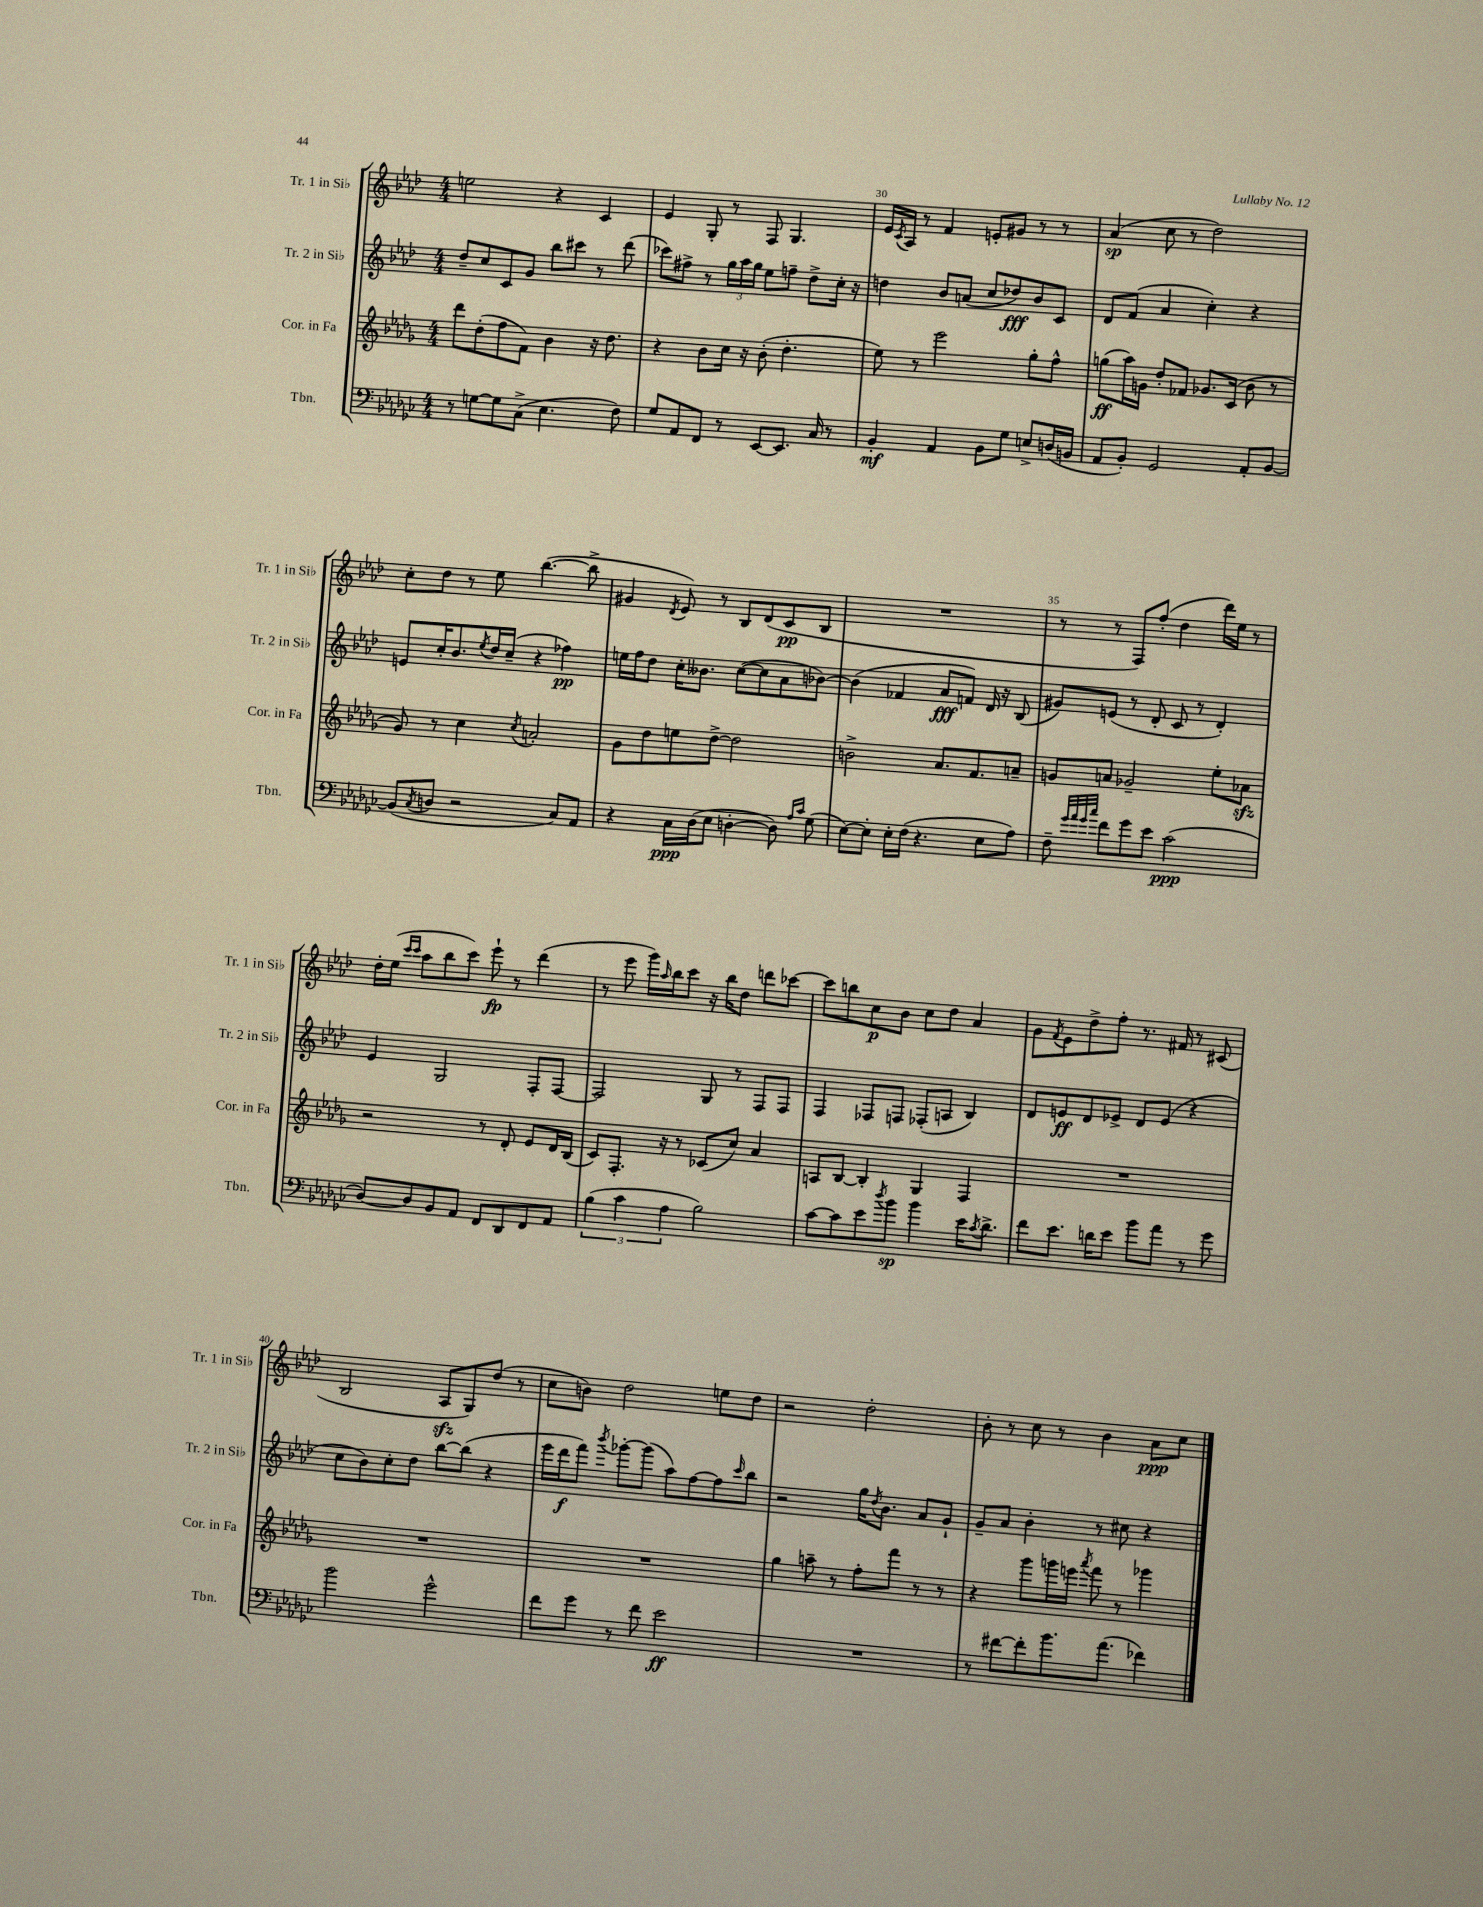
<<
\new StaffGroup <<
\new Staff = "s0" \with { instrumentName = "Tr. 1 in Sib" shortInstrumentName = "Tr. 1 in Sib" } {
    \clef treble \key aes \major \numericTimeSignature \time 4/4
    e''2 r4 c'4 |
    ees'4 g8-. r8 f8 g4. |
    ees'16 \acciaccatura { c'8 } aes16 r8 f'4 e'8-. gis'8 r8 r8 |
    aes'4\sp( c''8 r8 des''2) |
    c''8-. des''8 r8 ees''8 bes''4.~( bes''8-> |
    gis'4 \acciaccatura { des'8 } ees'8) r8 bes8 des'8( c'8\pp bes8 |
    R1 |
    r8 r8 f8) f''8-.( des''4 des'''16) ees''16 r8 |
    des''16-. ees''16( \grace { c'''16 c'''16 } aes''8 bes''8 c'''8) ees'''8-!\fp r8 des'''4( |
    r8 ees'''8 g'''16) \grace { aes''16 } bes''16 c'''8 r16 bes''16 des''8 d'''8 ces'''8~ |
    ces'''8 b''8 c''8\p bes'8 c''8 des''8 aes'4 |
    g'8 \acciaccatura { f'8 } ees'8 des''8-> f''8-. r8. fis'16 r8 cis'8( |
    bes2 aes8\sfz g8) des''8( r8 |
    c''8 b'8) des''2 e''8 des''8 |
    r2 des''2-. |
    bes'8-. r8 c''8 r8 bes'4 aes'8\ppp c''8 \bar "|." |
}
\new Staff = "s1" \with { instrumentName = "Tr. 2 in Sib" shortInstrumentName = "Tr. 2 in Sib" } {
    \clef treble \key aes \major \numericTimeSignature \time 4/4
    des''8-- c''8 c'8 g'8 bes''8 cis'''8 r8 des'''8( |
    ces'''8) fis''8-> r8 \tuplet 3/2 { g''16 aes''16 g''16 } ees''8 f''8-- des''8-> c''16-. r16 |
    d''4 bes'8 a'8( c''8 des''8\fff) bes'8 c'8 |
    des'8 f'8( aes'4 c''4-.) r4 |
    e'8 c''16-. bes'8. \acciaccatura { ees''8 } des''16 c''16--( r4 fes''4\pp) |
    e''16 f''16 des''8 c''16-. beses'8. c''8~( c''8 aes'8 bes'8~) |
    bes'4( fes'4 aes'8\fff f'8) des'16 r16 bes8( |
    gis'8) e'8( r8 des'8-. c'8 r8 des'4-.) |
    ees'4 g2 f8-. f8~ |
    f2 g8 r8 f8 f8 |
    f4 fes8 f8 fes8-.( a8 bes4) |
    des'8 e'8\ff des'8 ees'8-> des'8 ees'8( r4 |
    c''8 bes'8) c''8-. des''8 bes''8~ bes''8( r4 |
    ees'''16 des'''16\f f'''8) \acciaccatura { bes'''8 } ges'''8~-. ges'''8( aes''8) f''8~ f''8 \grace { c'''16 } bes''8 |
    r2 g''16 \acciaccatura { des''8 } bes'8. aes'8 g'8-! |
    g'8-- aes'8 bes'4-. r8 cis''8 r4 \bar "|." |
}
\new Staff = "s2" \with { instrumentName = "Cor. in Fa" shortInstrumentName = "Cor. in Fa" } {
    \clef treble \key des \major \numericTimeSignature \time 4/4
    des'''8 des''8-.( f''8 f'8) bes'4 r16 des''8. |
    r4 bes'8 c''16 r16 bes'8-.( des''4.-. |
    ees''8) r8 ees'''2 ges''8-. f''8-^ |
    g''8\ff( aes''16) g'16 des''8-. fes'8 ges'8. c'16( bes'8 r8 |
    ges'8) r8 c''4 \acciaccatura { c''8 } a'2-. |
    ges'8 des''8 e''8 des''8~-> des''2 |
    b'2-> aes'8. f'8. a'8-- |
    g'8 a'8 ges'2-- ees''8-. aes'8\sfz |
    r2 r8 des'8-. ees'8 des'16 bes16( |
    c'8) f8.-. r16 r8 ces'8( c''8) aes'4 |
    a8 bes8~ bes4-. ges4 f4 |
    R1 |
    R1 |
    R1 |
    ges''4 a''8-- r8 f''8-. f'''8 r8 r8 |
    r4 ges'''8 g'''16 e'''16 \acciaccatura { aes'''8 } f'''8 r8 ges'''4 \bar "|." |
}
\new Staff = "s3" \with { instrumentName = "Tbn." shortInstrumentName = "Tbn." } {
    \clef bass \key ges \major \numericTimeSignature \time 4/4
    r8 g8~ g8 ces8->( ees4. f8) |
    ges8 aes,8 f,8 r8 ees,8~ ees,8. ces16 r8 |
    bes,4-.\mf aes,4 bes,8 ges8 e8-> d16( b,16 |
    aes,8 bes,8-.) ges,2 aes,8-. bes,8~ |
    bes,8( \acciaccatura { ces8 } d8 r2 ces8) aes,8 |
    r4 ces16\ppp des16( ees8 d4~-. d8) \grace { aes16 ces'16 } ges8( |
    ees8~) ees8-. ees16-. f16( r4. ees8 aes8) |
    f8-- \grace { ges'32 aes'32 ges'32 ces''32 } f'8 ges'8 ees'8 ces'2\ppp( |
    des8~) des8 bes,8 aes,8 f,8 des,8 f,8 aes,8 |
    \tuplet 3/2 { bes4( ces'4 aes4 } bes2) |
    ces'8~ ces'8 ees'8 \acciaccatura { des''8 } bes'8\sp bes'4 ees'16 \acciaccatura { ces'8 } des'8.-> |
    f'8 ees'8. d'16 ees'8 bes'8 aes'8 r8 ges'8 |
    bes'2 ges'2-^ |
    f'8 ges'8 r8 f'8 ees'2\ff |
    R1 |
    r8 fis'8~ fis'8-. bes'8. aes'8.( fes'4) \bar "|." |
}
>>
>>
\layout { \context { \Score currentBarNumber = #28 \override BarNumber.break-visibility = ##(#f #t #t) barNumberVisibility = #(every-nth-bar-number-visible 5) } }
